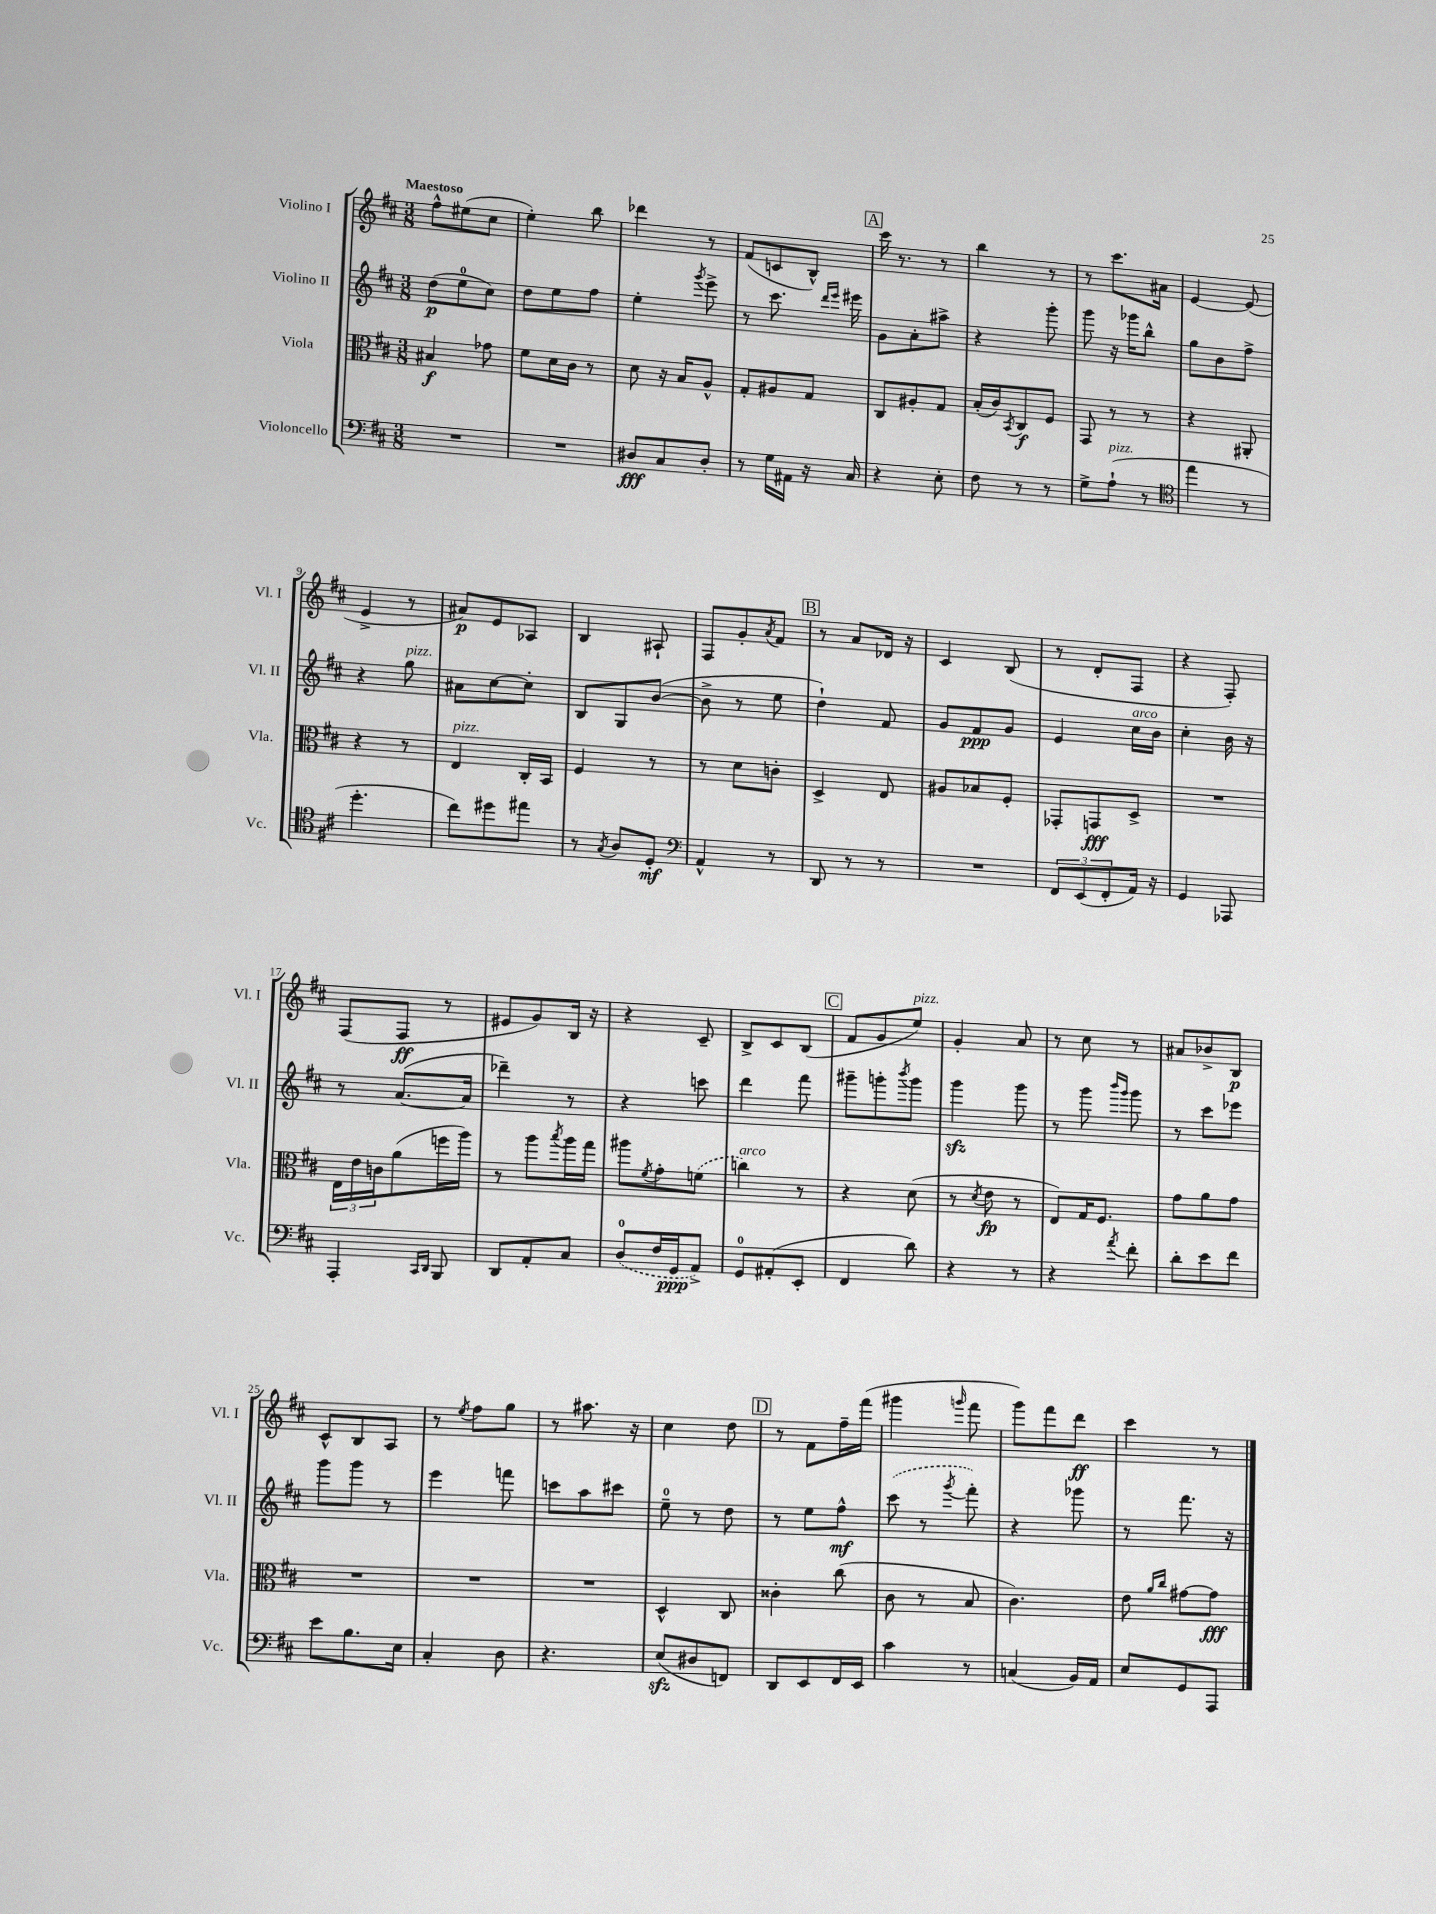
<<
\new StaffGroup <<
\new Staff = "s0" \with { instrumentName = "Violino I" shortInstrumentName = "Vl. I" } {
    \clef treble \key d \major \numericTimeSignature \time 3/8 \tempo "Maestoso"
    fis''8-^ eis''8( cis''8 |
    e''4-.) b''8 |
    des'''4 r8 |
    fis'8( c'8 b8-^) |
    \mark \markup { \box "A" } cis'''16 r8. r8 |
    b''4 r8 |
    r8 cis'''8. ais'16 |
    e'4~ e'8( |
    e'4-> r8 |
    ais'8\p) e'8 aes8 |
    b4 ais8-! |
    fis8 g'8-. \acciaccatura { a'8 } fis'8 |
    \mark \markup { \box "B" } r8 a'8 des'16 r16 |
    cis'4 b8( |
    r8 d'8-. fis8 |
    r4 fis8-.) |
    fis8( fis8\ff r8 |
    eis'8 g'8) b16 r16 |
    r4 cis'8-- |
    b8-> cis'8 b8( |
    \mark \markup { \box "C" } fis'8 g'8 e''8^\markup { \italic "pizz." }) |
    g'4-. a'8 |
    r8 cis''8 r8 |
    ais'8 bes'8-> b8\p |
    cis'8-^ b8 a8 |
    r8 \acciaccatura { e''8 } fis''8 g''8 |
    r8 ais''8. r16 |
    cis''4 d''8 |
    \mark \markup { \box "D" } r8 fis'8 fis''16-- fis'''16( |
    gis'''4 \grace { g'''16 } fis'''8 |
    g'''8) fis'''8 d'''8\ff |
    cis'''4 r8 \bar "|." |
}
\new Staff = "s1" \with { instrumentName = "Violino II" shortInstrumentName = "Vl. II" } {
    \clef treble \key d \major \numericTimeSignature \time 3/8
    d''8\p( e''8-0 cis''8) |
    d''8 e''8 fis''8 |
    e''4-. \acciaccatura { g'''8 } e'''8-> |
    r8 cis'''8. \grace { d'''16 e'''16 } eis'''16 |
    \mark \markup { \box "A" } g'8 a'8-. ais''8-> |
    r4 g'''8-. |
    g'''8 r16 ges'''16 b''8-^ |
    g''8 b'8 fis''8-> |
    r4 g''8^\markup { \italic "pizz." } |
    ais'8 cis''8~ cis''8-. |
    b8 g8 b'8~( |
    b'8-> r8 e''8 |
    \mark \markup { \box "B" } d''4-!) fis'8 |
    g'8 fis'8\ppp g'8 |
    e'4 cis''16^\markup { \italic "arco" } b'16 |
    cis''4-. b'16 r16 |
    r8 a'8.~( a'16 |
    des'''4--) r8 |
    r4 c'''8 |
    d'''4 fis'''8 |
    \mark \markup { \box "C" } gis'''8-- g'''8-. \acciaccatura { b'''8 } g'''8 |
    g'''4\sfz g'''8 |
    r8 g'''8 \grace { b'''16 g'''16 } g'''8 |
    r8 cis'''8 ees'''8 |
    g'''8 g'''8 r8 |
    e'''4 f'''8 |
    c'''8 a''8 cis'''8 |
    e''8-0-- r8 d''8 |
    \mark \markup { \box "D" } r8 e''8 fis''8-^\mf |
    \once \slurDashed cis'''8( r8 \acciaccatura { g'''8 } fis'''8-.) |
    r4 ges'''8 |
    r8 fis'''8. r16 \bar "|." |
}
\new Staff = "s2" \with { instrumentName = "Viola" shortInstrumentName = "Vla." } {
    \clef alto \key d \major \numericTimeSignature \time 3/8
    bis4\f ges'8 |
    fis'8 d'16 cis'16 r8 |
    d'8 r16 b16 a8-^ |
    g8-. ais8 g8 |
    \mark \markup { \box "A" } cis8 ais8-. g8 |
    b16-.( cis'16) \acciaccatura { b,8 } cis8\f fis8 |
    g,8 r8 r8 |
    r4 ais,8-. |
    r4 r8 |
    e4^\markup { \italic "pizz." } cis16-. b,16 |
    fis4 r8 |
    r8 d'8 c'8-. |
    \mark \markup { \box "B" } d4-> e8 |
    ais8 bes8 fis8-. |
    ges,8-. g,8\fff d8-> |
    R4. |
    \tuplet 3/2 { e16 e'16 c'16 } a'8( f''16 a''16) |
    r8 a''8 \acciaccatura { b''8 } a''16 g''16 |
    ais''8 \acciaccatura { fis'8 } g'8-. \once \slurDashed f'8( |
    c''4^\markup { \italic "arco" }) r8 |
    \mark \markup { \box "C" } r4 d'8( |
    r8 \acciaccatura { d'8 } e'8\fp r8 |
    e8) g16 fis8. |
    g'8 a'8 g'8 |
    R4. |
    R4. |
    R4. |
    d4-^ cis8 |
    \mark \markup { \box "D" } cisis'4-. cis''8( |
    cis'8 r8 b8 |
    cis'4.) |
    e'8 \grace { a'16 cis''16 } gis'8~ gis'8\fff \bar "|." |
}
\new Staff = "s3" \with { instrumentName = "Violoncello" shortInstrumentName = "Vc." } {
    \clef bass \key d \major \numericTimeSignature \time 3/8
    R4. |
    R4. |
    dis8\fff cis8 dis8-. |
    r8 g16 ais,16 r16 cis16 |
    \mark \markup { \box "A" } r4 e8-. |
    fis8 r8 r8 |
    g8-> a8-!^\markup { \italic "pizz." }( r8 |
    \clef tenor e''4 r8 |
    d''4.-. |
    cis''8) dis''8 eis''8 |
    r8 \acciaccatura { g8 } a8 d8-.\mf |
    \clef bass a,4-^ r8 |
    \mark \markup { \box "B" } d,8 r8 r8 |
    R4. |
    \tuplet 3/2 { fis,8 e,8( fis,8-. } a,16) r16 |
    g,4 aes,,8 |
    a,,4-. \grace { cis,16 d,16 } b,,8 |
    d,8 a,8-. cis8 |
    \once \slurDashed d8-0( fis16 g,16\ppp a,8->) |
    g,8-0 ais,8-.( e,8-. |
    \mark \markup { \box "C" } fis,4 d'8) |
    r4 r8 |
    r4 \acciaccatura { a'8 } fis'8-. |
    d'8-. e'8 fis'8 |
    e'8 b8. e16 |
    cis4-. d8 |
    r4. |
    e8\sfz( dis8 f,8) |
    \mark \markup { \box "D" } d,8 e,8 fis,16 e,16 |
    cis'4 r8 |
    c4( b,16) a,16 |
    e8 g,8 a,,8 \bar "|." |
}
>>
>>
